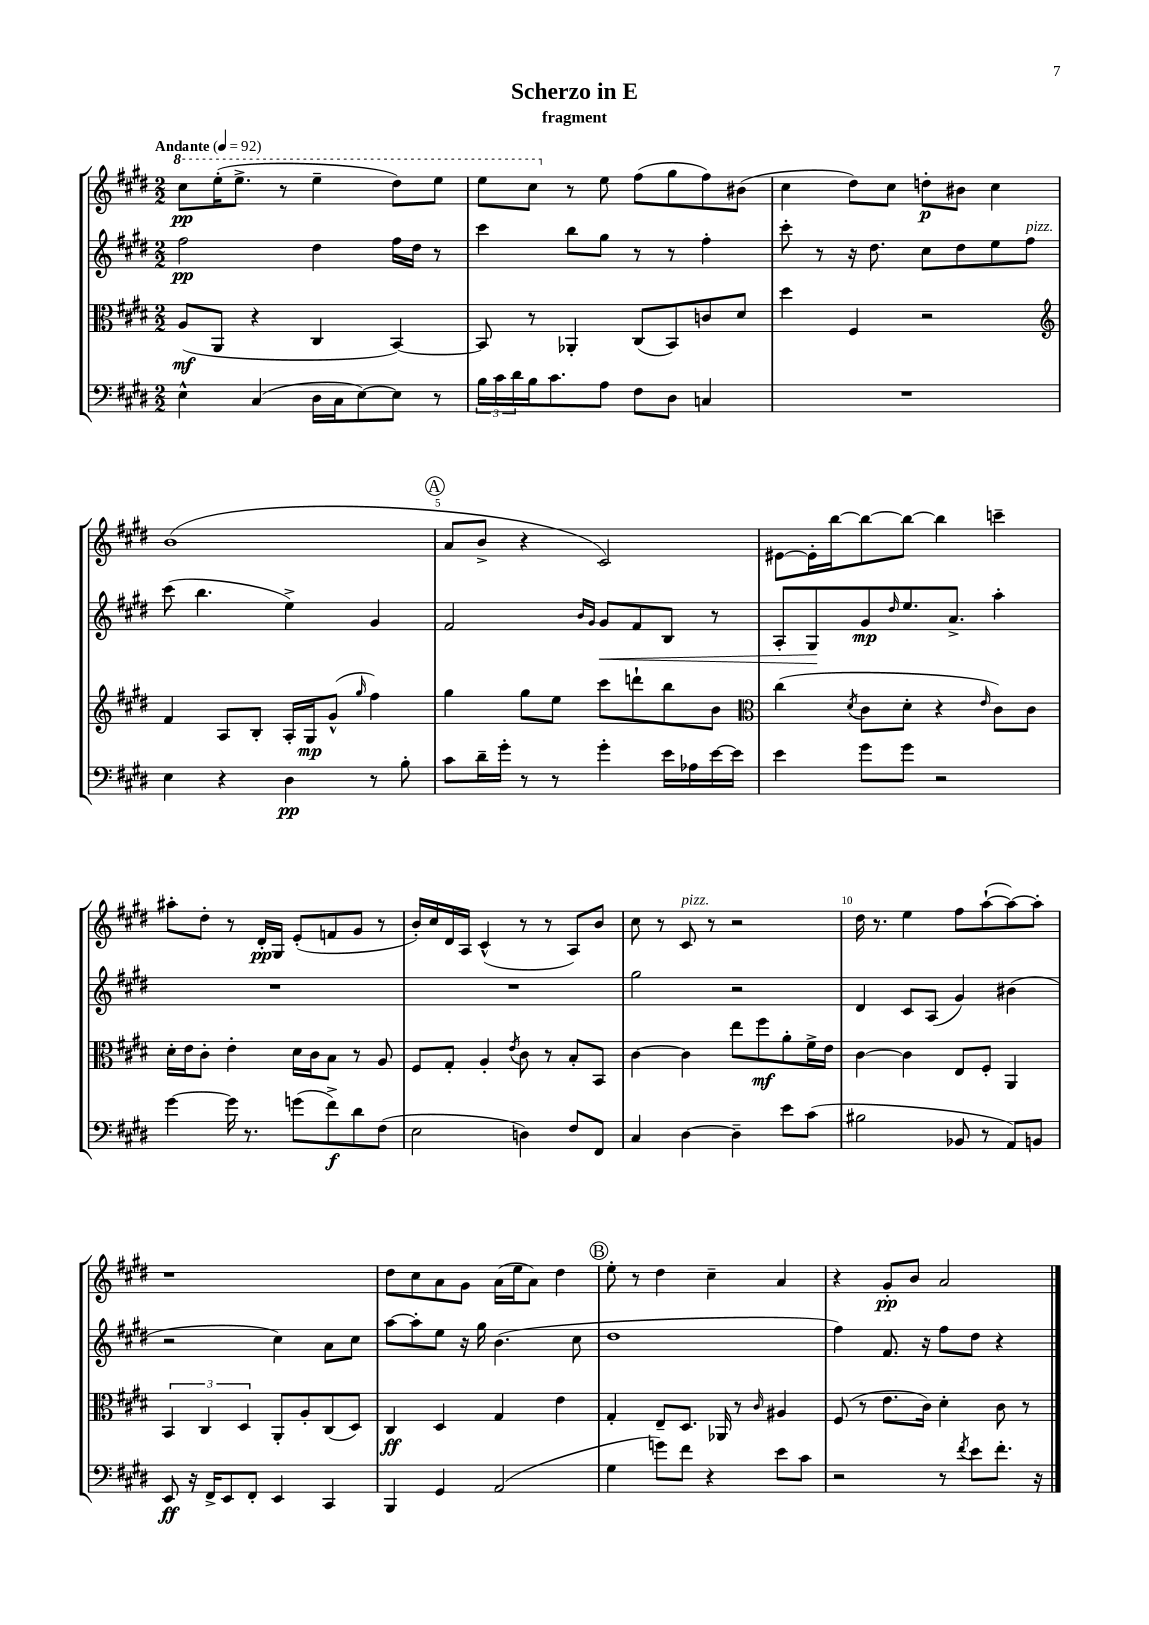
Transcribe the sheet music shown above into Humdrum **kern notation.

**kern	**dynam	**kern	**dynam	**kern	**dynam	**kern	**dynam
*part4	*part4	*part3	*part3	*part2	*part2	*part1	*part1
*staff4	*staff4	*staff3	*staff3	*staff2	*staff2	*staff1	*staff1
*clefF4	*	*clefC3	*	*clefG2	*	*clefG2	*
*k[f#c#g#d#]	*	*k[f#c#g#d#]	*	*k[f#c#g#d#]	*	*k[f#c#g#d#]	*
*M2/2	*	*M2/2	*	*M2/2	*	*M2/2	*
*MM92	*	*MM92	*	*MM92	*	*MM92	*
*	*	*	*	*	*	*8va	*
=1	=1	=1	=1	=1	=1	=1	=1
!	!	!	!	!	!	!LO:TX:a:B:t=Andante	!
4E^^\	.	(8A/L	mf	2ff#\	pp	8ccc#\L	pp
.	.	8AA/J	.	.	.	(16eee'\K	.
.	.	.	.	.	.	8.eee^\J	.
(4C#/	.	4r	.	.	.	.	.
.	.	.	.	.	.	8r	.
16D#\LL	.	4C#/	.	4dd#\	.	4eee~\	.
16C#\J	.	.	.	.	.	.	.
[8E\)	.	.	.	.	.	.	.
8E\J]	.	[4BB/)	.	16ff#\LL	.	8ddd#\L)	.
.	.	.	.	16dd#\JJ	.	.	.
8r	.	.	.	8r	.	8eee\J	.
=2	=2	=2	=2	=2	=2	=2	=2
24B\LL	.	8BB/]	.	4ccc#\	.	8eee\L	.
24c#\	.	.	.	.	.	.	.
24d#\	.	.	.	.	.	.	.
16B\J	.	8r	.	.	.	8ccc#\J	.
8.c#\	.	.	.	.	.	.	.
*	*	*	*	*	*	*X8va	*
.	.	4AA-X'/	.	8bb\L	.	8r	.
8A\J	.	.	.	8gg#\J	.	8ee\	.
8F#\L	.	(8C#/L	.	8r	.	(8ff#\L	.
8D#\J	.	8BB/)	.	8r	.	8gg#\	.
4Cn/	.	8cn/	.	4ff#'\	.	8ff#\)	.
.	.	8d#/J	.	.	.	(8b#X\J	.
=3	=3	=3	=3	=3	=3	=3	=3
1r	.	4dd#\	.	8ccc#'\	.	4cc#\	.
.	.	.	.	8r	.	.	.
.	.	4F#/	.	16r	.	8dd#\L)	.
.	.	.	.	8.dd#\	.	.	.
.	.	.	.	.	.	8cc#\J	.
.	.	2r	.	8cc#\L	.	8ddn'\L	p
.	.	.	.	8dd#\	.	8b#X\J	.
.	.	.	.	8ee\	.	4cc#\	.
!	!	!	!	!LO:TX:a:i:t=pizz.	!	!	!
.	.	.	.	8ff#\J	.	.	.
!!LO:LB:g=z
=4	=4	=4	=4	=4	=4	=4	=4
*	*	*clefG2	*	*	*	*	*
4E\	.	4f#/	.	(8ccc#\	.	(1b	.
.	.	.	.	4.bb\	.	.	.
4r	.	8A/L	.	.	.	.	.
.	.	8B'/J	.	.	.	.	.
4D#\	pp	16A'/LL	.	4ee^\)	.	.	.
.	.	16G#/J	mp	.	.	.	.
.	.	(8g#^^/J	.	.	.	.	.
.	.	16qqgg#/	.	.	.	.	.
8r	.	4ff#\)	.	4g#/	.	.	.
8B'\	.	.	.	.	.	.	.
!!LO:REH:place=s1:t=A
=5	=5	=5	=5	=5	=5	=5	=5
8c#\L	.	4gg#\	.	2f#/	.	8a/L	.
16d#~\L	.	.	.	.	.	8b^/J	.
16g#'\JJ	.	.	.	.	.	.	.
8r	.	8gg#\L	.	.	.	4r	.
8r	.	8ee\J	.	.	.	.	.
.	.	.	.	16qqb/LL	.	.	.
.	.	.	.	16qqg#/JJ	.	.	.
!	!	!	!	!	!LO:HP:b	!	!
4g#'\	.	8ccc#\L	.	8g#/L	<	2c#/)	.
.	.	8dddn`\	.	8f#/	.	.	.
16e\LL	.	8bb\	.	8B/J	.	.	.
16A-X\	.	.	.	.	.	.	.
[16e\	.	8b\J	.	8r	.	.	.
16e\JJ]	.	.	.	.	.	.	.
=6	=6	=6	=6	=6	=6	=6	=6
*	*	*clefC3	*	*	*	*	*
4e\	.	(4cc#\	.	8A'/L	.	[8e#X\L	.
.	.	.	.	8G#/	.	16e#'\L]	.
.	.	.	.	.	.	[16bb\J	.
.	.	8qd#/	.	.	.	.	.
8g#\L	.	8c#\L	.	8g#/	[ mp	8bb\_	.
.	.	.	.	16qqdd#/	.	.	.
8g#\J	.	8d#'\J	.	8.ee/	.	8bb\J_	.
2r	.	4r	.	.	.	4bb\]	.
.	.	.	.	8.a^/J	.	.	.
.	.	16qqe/	.	.	.	.	.
.	.	8c#\L)	.	4aa'\	.	4cccn~\	.
.	.	8c#\J	.	.	.	.	.
!!LO:LB:g=z
=7	=7	=7	=7	=7	=7	=7	=7
[4g#\	.	16d#'\LL	.	1r	.	8aa#X'\L	.
.	.	16e\J	.	.	.	.	.
.	.	8c#'\J	.	.	.	8dd#'\J	.
16g#\]	.	4e'\	.	.	.	8r	.
8.r	.	.	.	.	.	.	.
.	.	.	.	.	.	16d#'/LL	pp
.	.	.	.	.	.	16G#/JJ	.
(8gn\L	.	16d#\LL	.	.	.	(8e'/L	.
.	.	16c#\J	.	.	.	.	.
8f#^\)	f	8B\J	.	.	.	8fn/	.
8d#\	.	8r	.	.	.	8g#/J	.
(8F#\J	.	8A/	.	.	.	8r	.
=8	=8	=8	=8	=8	=8	=8	=8
2E\	.	8F#/L	.	1r	.	16b'/LL)	.
.	.	.	.	.	.	16cc#/	.
.	.	8G#'/J	.	.	.	16d#/	.
.	.	.	.	.	.	16A/JJ	.
.	.	4A'/	.	.	.	(4c#^^/	.
.	.	8qe/	.	.	.	.	.
4Dn\)	.	8c#\	.	.	.	8r	.
.	.	8r	.	.	.	8r	.
8F#/L	.	8B'/L	.	.	.	8A/L)	.
8FF#/J	.	8BB/J	.	.	.	8b/J	.
=9	=9	=9	=9	=9	=9	=9	=9
4C#/	.	[4c#\	.	2gg#\	.	8cc#\	.
.	.	.	.	.	.	8r	.
!	!	!	!	!	!	!LO:TX:a:i:t=pizz.	!
[4D#\	.	4c#\]	.	.	.	8c#/	.
.	.	.	.	.	.	8r	.
4D#~\]	.	8ee\L	.	2r	.	2r	.
.	.	8ff#\	mf	.	.	.	.
8e\L	.	8a'\	.	.	.	.	.
(8c#\J	.	16f#^\L	.	.	.	.	.
.	.	16e\JJ	.	.	.	.	.
=10	=10	=10	=10	=10	=10	=10	=10
2B#X\	.	[4c#\	.	4d#/	.	16dd#\	.
.	.	.	.	.	.	8.r	.
.	.	4c#\]	.	8c#/L	.	4ee\	.
.	.	.	.	(8A/J	.	.	.
8BB-X/	.	8E/L	.	4g#/)	.	8ff#\L	.
8r	.	8F#'/J	.	.	.	([8aa`\	.
8AA/L)	.	4AA/	.	(4b#X\	.	8aa\_)	.
8BBn/J	.	.	.	.	.	8aa'\J]	.
!!LO:LB:g=z
=11	=11	=11	=11	=11	=11	=11	=11
8EE/	ff	6BB/	.	2r	.	1r	.
16r	.	.	.	.	.	.	.
.	.	6C#/	.	.	.	.	.
16FF#^/KL	.	.	.	.	.	.	.
8EE/	.	.	.	.	.	.	.
.	.	6D#/	.	.	.	.	.
8FF#'/J	.	.	.	.	.	.	.
4EE/	.	8AA'/L	.	4cc#\)	.	.	.
.	.	8A'/	.	.	.	.	.
4CC#/	.	(8C#/	.	8a\L	.	.	.
.	.	8D#/J)	.	8cc#\J	.	.	.
=12	=12	=12	=12	=12	=12	=12	=12
4BBB/	.	4C#/	ff	[8aa\L	.	8dd#\L	.
.	.	.	.	8aa'\]	.	8cc#\	.
4GG#/	.	4D#/	.	8ee\J	.	8a\	.
.	.	.	.	16r	.	8g#\J	.
.	.	.	.	16gg#\	.	.	.
(2AA/	.	4G#/	.	(4.b\	.	(16a\LL	.
.	.	.	.	.	.	16ee\J	.
.	.	.	.	.	.	8a\J)	.
.	.	4e\	.	.	.	4dd#\	.
.	.	.	.	8cc#\	.	.	.
!!LO:REH:place=s1:t=B
=13	=13	=13	=13	=13	=13	=13	=13
4G#\	.	4G#'/	.	1dd#	.	8ee'\	.
.	.	.	.	.	.	8r	.
8gn\L)	.	8E~/L	.	.	.	4dd#\	.
8f#\J	.	8.D#/J	.	.	.	.	.
4r	.	.	.	.	.	4cc#~\	.
.	.	16AA-X/	.	.	.	.	.
.	.	8r	.	.	.	.	.
.	.	16qqc#/	.	.	.	.	.
8e\L	.	4A#X/	.	.	.	4a/	.
8c#\J	.	.	.	.	.	.	.
=14	=14	=14	=14	=14	=14	=14	=14
2r	.	(8F#/	.	4ff#\)	.	4r	.
.	.	8r	.	.	.	.	.
.	.	8.e\L	.	8.f#/	.	8g#'/L	pp
.	.	.	.	.	.	8b/J	.
.	.	16c#\Jk)	.	16r	.	.	.
8r	.	4d#'\	.	8ff#\L	.	2a/	.
8qf#/	.	.	.	.	.	.	.
8e\L	.	.	.	8dd#\J	.	.	.
8.f#'\J	.	8c#\	.	4r	.	.	.
.	.	8r	.	.	.	.	.
16r	.	.	.	.	.	.	.
==	==	==	==	==	==	==	==
*-	*-	*-	*-	*-	*-	*-	*-
